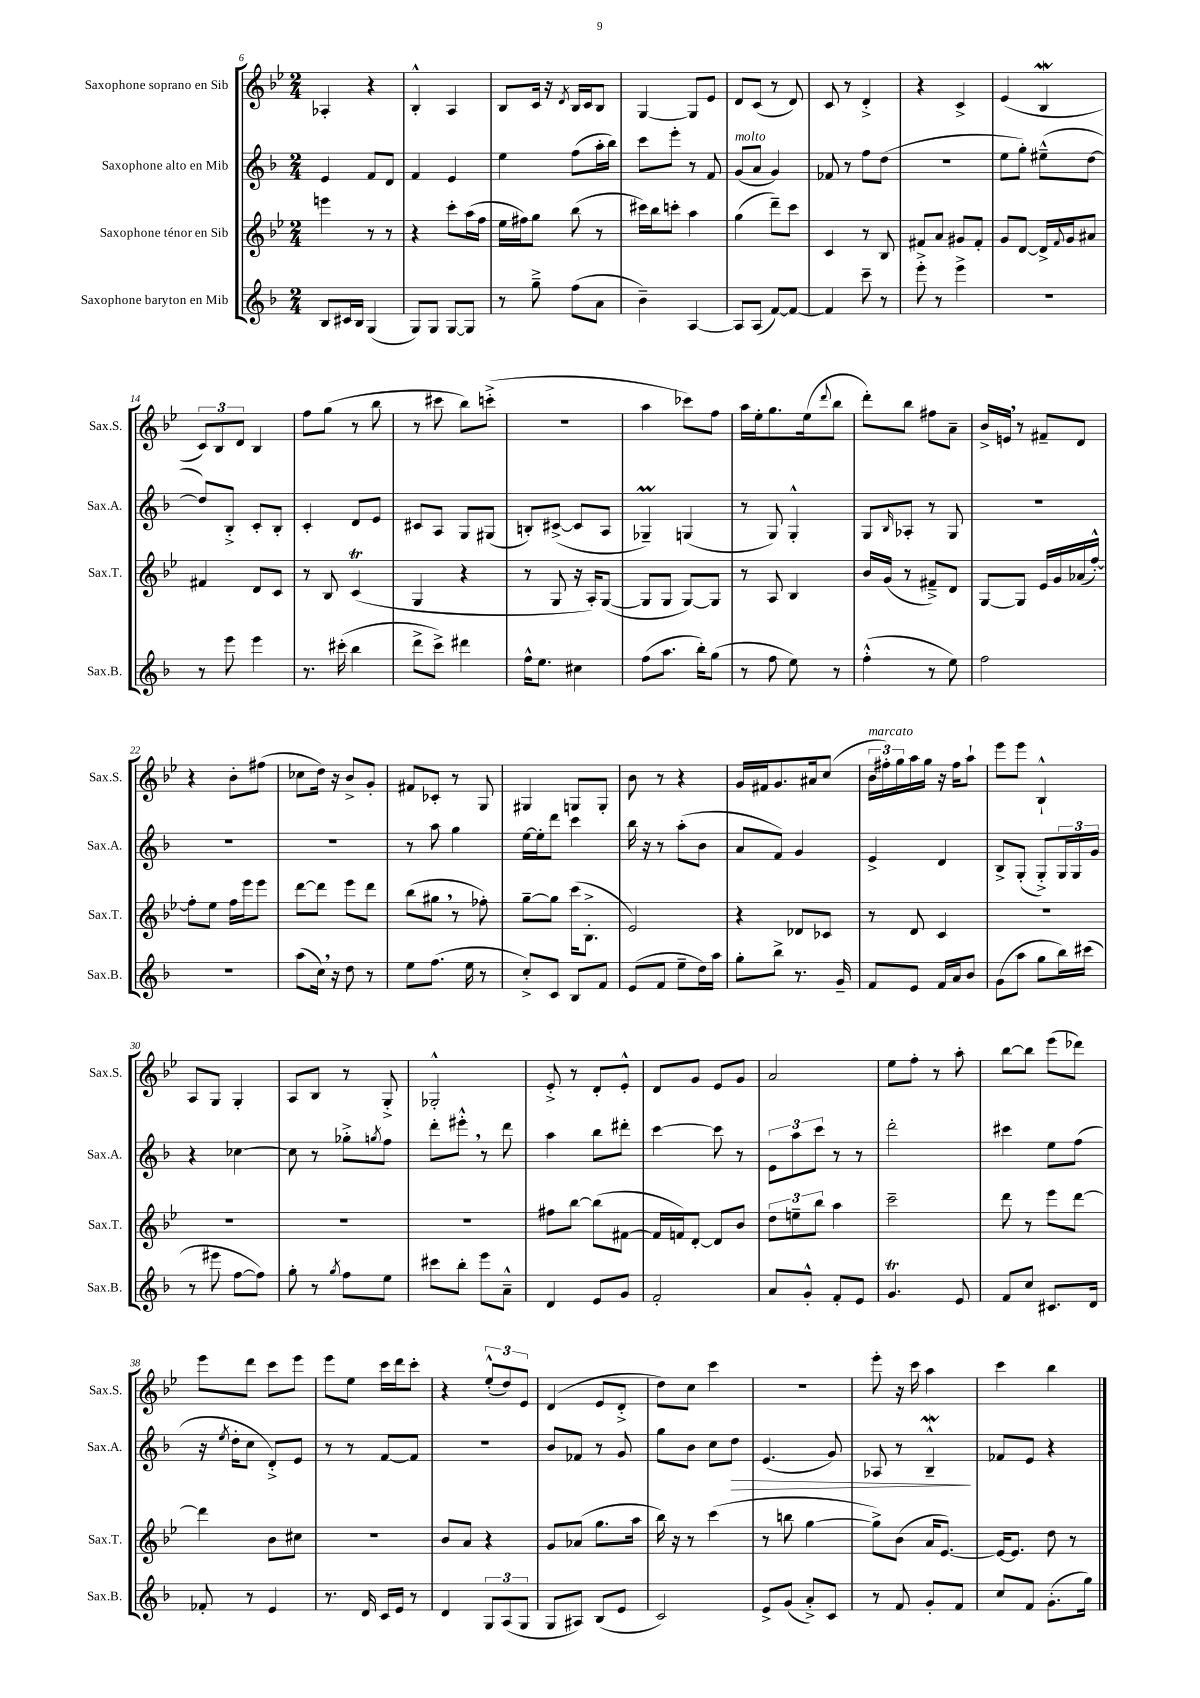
<<
\new StaffGroup <<
\new Staff = "s0" \with { instrumentName = "Saxophone soprano en Sib" shortInstrumentName = "Sax.S." } {
    \clef treble \key bes \major \numericTimeSignature \time 2/4
    aes4-. r4 |
    bes4-.-^ a4 |
    bes8 c'16 r16 \acciaccatura { d'8 } bes16 c'16 bes8 |
    g4~ g8 ees'8 |
    d'8 c'8( r8 d'8) |
    c'8 r8 d'4-.-> |
    r4 c'4-> |
    ees'4( bes4\mordent |
    \tuplet 3/2 { c'8) bes8 d'8 } bes4 |
    f''8 g''8( r8 bes''8 |
    r8 cis'''8 bes''8) c'''8-.->( |
    R2 |
    a''4 ces'''8) f''8 |
    a''16 ees''16-. g''8. ees''16( \appoggiatura { d'''8 } bes''8 |
    d'''8-.) bes''8 fis''8 a'8-- |
    bes'16-> e'16 \breathe r8 fis'8-- d'8 |
    r4 bes'8-. fis''8( |
    ces''8 d''16) r16 bes'8-> g'8-. |
    fis'8 ces'8-. r8 g8 |
    gis4 g8 g8-. |
    bes'8 r8 r4 |
    g'16 fis'16 g'8. ais'16 c''8( |
    \tuplet 3/2 { bes'16^\markup { \italic "marcato" } fis''16-.) g''16 } a''16 g''16 r16 fis''16 a''8-! |
    ees'''8 ees'''8 bes4-!-^ |
    a8 g8 g4-. |
    a8 bes8 r8 g8-.-> |
    ges2-.-^ |
    ees'8-.-> r8 d'8-. ees'8-.-^ |
    d'8 g'8 ees'8 g'8 |
    a'2 |
    ees''8 f''8-. r8 a''8-. |
    bes''8~ bes''8 ees'''8( des'''8) |
    ees'''8 d'''8 c'''8 ees'''8 |
    ees'''8 ees''8 c'''16 d'''16 c'''8-. |
    r4 \tuplet 3/2 { ees''8-.-^( d''8) ees'8 } |
    d'4( ees'8 d'8-.-> |
    d''8) c''8 c'''4 |
    R2 |
    ees'''8-. r16 c'''16 a''4 |
    c'''4 bes''4 \bar "|." |
}
\new Staff = "s1" \with { instrumentName = "Saxophone alto en Mib" shortInstrumentName = "Sax.A." } {
    \clef treble \key f \major \numericTimeSignature \time 2/4
    e'4 f'8 d'8 |
    f'4 e'4 |
    e''4 f''8( a''16-. bes''16) |
    c'''8 e'''8-. r8 f'8 |
    g'8^\markup { \italic "molto" }( a'8 g'4) |
    fes'8 r8 f''8 d''8( |
    R2 |
    e''8 g''8-.) eis''8---^( d''8~ |
    d''8) bes8-.-> c'8-. bes8-. |
    c'4-. d'8 e'8 |
    cis'8 a8 g8 gis8( |
    b8-.) cis'8~->( cis'8 a8 |
    ges4--\prall) g4( |
    r8 g8) g4-.-^ |
    g8 \grace { bes16 } aes8-. r8 g8 |
    R2 |
    R2 |
    R2 |
    r8 a''8 g''4 |
    e''16~ e''16-. d'''8 c'''4 |
    bes''16 r16 r8 a''8-.( bes'8 |
    a'8 f'8) g'4 |
    e'4-> d'4 |
    bes8-> g8-.( g8-.->) \tuplet 3/2 { g16 g16 g'16 } |
    r4 ces''4~ |
    ces''8 r8 ges''8-.-> \acciaccatura { g''8 } f''8 |
    d'''8-. eis'''8-.-^ \breathe r8 d'''8 |
    a''4 bes''8 dis'''8-. |
    c'''4~ c'''8 r8 |
    \tuplet 3/2 { e'8 a''8 c'''8 } r8 r8 |
    d'''2-. |
    cis'''4 e''8 f''8( |
    r16 \acciaccatura { e''8 } d''16-. c''8 d'8-.->) e'8 |
    r8 r8 f'8~ f'8 |
    r2 |
    bes'8 fes'8 r8 g'8 |
    g''8 bes'8 c''8 d''8\> |
    e'4.( g'8) |
    aes8 r8 bes4---^\mordent\! |
    fes'8 e'8 r4 \bar "|." |
}
\new Staff = "s2" \with { instrumentName = "Saxophone ténor en Sib" shortInstrumentName = "Sax.T." } {
    \clef treble \key bes \major \numericTimeSignature \time 2/4
    e'''4 r8 r8 |
    r4 c'''8-. a''16( f''16 |
    ees''16 fis''16) g''8 bes''8( r8 |
    cis'''16) bes''16 c'''8-. a''4 |
    g''4( d'''8--) c'''8 |
    c'4 r8 bes8 |
    fis'8 a'8 gis'8 fis'8-. |
    g'8 d'8~ d'16-> \appoggiatura { f'8 } g'16 ais'8 |
    fis'4 d'8 c'8 |
    r8 bes8 c'4\trill( |
    g4 r4 |
    r8 g8 r16 a16-.) g8~( |
    g8 g8 g8~) g8 |
    r8 a8 bes4 |
    bes'16 g'16( r8 fis'8--->) d'8 |
    g8~ g8 ees'16 g'16 aes'16( f''16~-.-^) |
    f''8-. ees''8 f''16 ees'''16 ees'''8 |
    d'''8~ d'''8 ees'''8 d'''8 |
    bes''8( gis''8 \breathe r8 fes''8-.) |
    g''8~-- g''8 c'''16( bes8.-.-> |
    ees'2) |
    r4 des'8 ces'8 |
    r8 d'8 c'4 |
    R2 |
    R2 |
    R2 |
    R2 |
    fis''8 bes''8~ bes''8( fis'8~ |
    fis'16 f'16) d'8~-. d'8 bes'8 |
    \tuplet 3/2 { d''8 e''8-- bes''8 } a''4 |
    c'''2-- |
    d'''8 r8 ees'''8 d'''8~ |
    d'''4 bes'8 cis''8 |
    R2 |
    bes'8 a'8 r4 |
    g'8 aes'8( g''8. a''16 |
    bes''16) r16 r8 c'''4( |
    r8 b''8 g''4~ |
    g''8->) bes'8( a'16 ees'8.~) |
    ees'16~ ees'8. d''8 r8 \bar "|." |
}
\new Staff = "s3" \with { instrumentName = "Saxophone baryton en Mib" shortInstrumentName = "Sax.B." } {
    \clef treble \key f \major \numericTimeSignature \time 2/4
    bes8 cis'16 bes16 g4( |
    g8) g8 g8~ g8 |
    r8 g''8---> f''8( a'8 |
    bes'4--) a4~ |
    a8 a8( f'8~) f'8~ |
    f'4 c'''8-- r8 |
    e'''8-.-> r8 e'''4-> |
    R2 |
    r8 e'''8 e'''4 |
    r8. cis'''16-.( bes''4 |
    d'''8-> c'''8->) dis'''4 |
    f''16-^ e''8. cis''4 |
    f''8( a''8. bes''16-.) g''8( |
    r8 f''8 e''8) r8 |
    f''4-.-^( r8 e''8) |
    f''2 |
    R2 |
    a''8( c''16) \breathe r16 d''8 r8 |
    e''8 f''8.( e''16 r8 |
    c''8-.->) c'8 bes8 f'8 |
    e'8( f'8 e''8-- d''16) a''16 |
    g''8-. bes''8-> r8. g'16-- |
    f'8 e'8 f'16 a'16 bes'8 |
    g'8( a''8 g''8 bes''16) cis'''16( |
    r8 eis'''8 f''8~ f''8) |
    g''8-. r8 \acciaccatura { g''8 } f''8 e''8 |
    cis'''8 bes''8-. e'''8 a'8---^ |
    d'4 e'8 g'8 |
    f'2-. |
    a'8 g'8-.-^ f'8-. e'8 |
    g'4.\trill e'8 |
    f'8 c''8 cis'8. d'16 |
    fes'8-. r8 e'4 |
    r8. d'16 c'16 e'16 r8 |
    d'4 \tuplet 3/2 { g8 a8( g8 } |
    g8 ais8) bes8( e'8 |
    c'2) |
    e'8-> g'8( a'8-.->) c'8 |
    r8 f'8 g'8-. f'8 |
    c''8 f'8 g'8.-.( g''16) \bar "|." |
}
>>
>>
\layout { \context { \Score currentBarNumber = #6 } }
